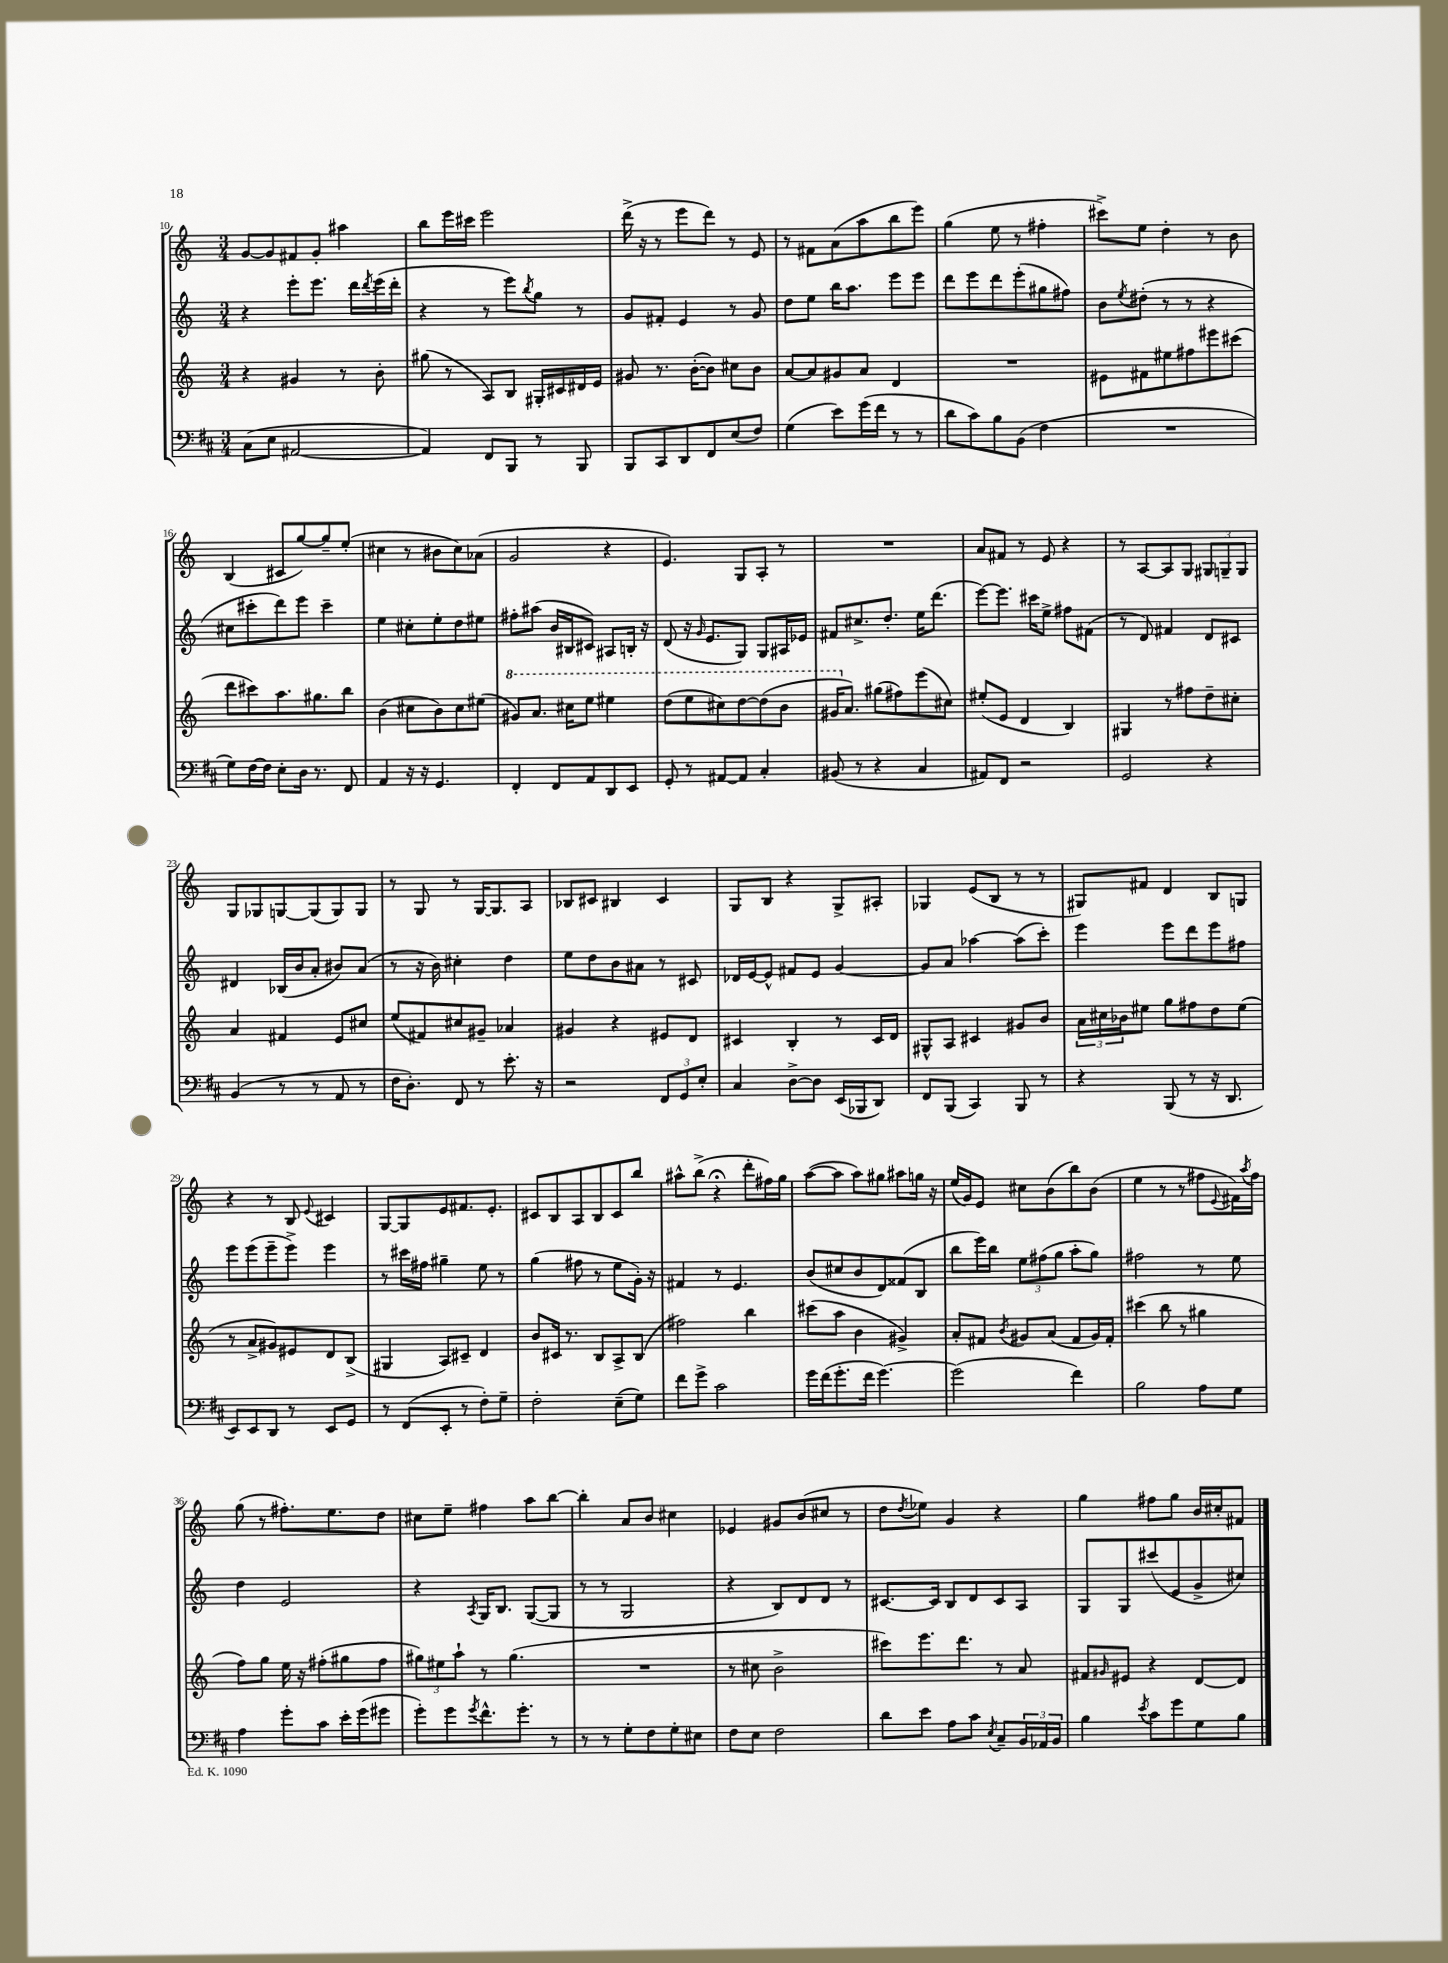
<<
\new StaffGroup <<
\new Staff = "s0" {
    \clef treble \key c \major \numericTimeSignature \time 3/4
    g'8~ g'8 fis'8 g'8-. ais''4 |
    b''8 e'''16 cis'''16 e'''2 |
    d'''16->( r16 r8 e'''8 d'''8) r8 e'8 |
    r8 fis'8 a'8( a''8 b''8 e'''8) |
    g''4( e''8 r8 fis''4-. |
    cis'''8->) e''8 d''4-. r8 b'8 |
    b4( cis'8 g''8~) g''8-- e''8-.( |
    cis''4 r8 bis'8 cis''8) aes'8( |
    g'2 r4 |
    e'4.) g8 a8-. r8 |
    R2. |
    a'8 fis'8 r8 e'8 r4 |
    r8 a8~ a8 g8 \tuplet 3/2 { gis8 g8-- g8 } |
    g8 ges8 g8~ g8( g8) g8 |
    r8 g8 r8 g16~ g8. a8 |
    bes8 cis'8 bis4 cis'4 |
    g8 b8 r4 g8-> ais8-. |
    ges4 e'8( b8 r8 r8 |
    gis8) fis'8 d'4 b8 g8 |
    r4 r8 b8 \appoggiatura { e'8 } cis'4 |
    g8~ g8 e'8 fis'8. e'8.-. |
    cis'8 b8 a8 b8 cis'8 b''8 |
    ais''8-^ b''8->( r4\fermata d'''8-. fis''16) g''16 |
    a''8~( a''8 a''8) gis''8 ais''8 g''16 r16 |
    e''16( g'16) e'8 cis''8 b'8( b''8) b'8( |
    e''4 r8 r8 fis''8 \appoggiatura { e'8 } fis'16) \acciaccatura { a''8 } fis''16 |
    g''8( r8 fis''8.-.) e''8. d''8 |
    cis''8 e''8-- fis''4 a''8 b''8~ |
    b''4-. a'8 b'8 cis''4 |
    ees'4 gis'8 b'8( cis''8 r8 |
    d''8 \acciaccatura { d''8 } ees''8) g'4 r4 |
    g''4 fis''8 g''8 b'16 cis''16-. fis'8 \bar "|." |
}
\new Staff = "s1" {
    \clef treble \key c \major \numericTimeSignature \time 3/4
    r4 e'''8-. e'''8. d'''16 \acciaccatura { d'''8 } e'''16( d'''16-. |
    r4 r8 e'''8) \acciaccatura { b''8 } g''8 r8 |
    g'8 fis'8-. e'4 r8 g'8 |
    d''8 e''8 b''16 a''8. e'''8 e'''8 |
    d'''8 e'''8 d'''8 e'''8-.( gis''8 fis''8) |
    b'8 \acciaccatura { e''8 } dis''8-.( r8 r8 r4 |
    cis''8 cis'''8-. d'''8) e'''8 cis'''4-- |
    e''4 cis''8-. e''8-. d''8 eis''8 |
    fis''8-. ais''8( b'16 bis16 cis'8) ais8 b16-. r16 |
    d'8( r16 \grace { g'16 } e'8. g8) g8 ais16 ees'16 |
    fis'8 cis''8.-> d''8.-. e''16 d'''8.( |
    e'''8~) e'''8. cis'''16 e''8-> fis''8 fis'8( |
    r8 d'8) fis'4 d'8 cis'8 |
    dis'4 bes16( b'16 a'8-. bis'8) a'8( |
    r8 r16 b'16) cis''4-. d''4 |
    e''8 d''8 b'8 ais'8 r8 cis'8 |
    des'16 e'16~ e'8-^ fis'8 e'8 g'4~ |
    g'8 a'8 aes''4~ aes''8( c'''8-.) |
    e'''4 e'''8 d'''8 e'''8 fis''8 |
    e'''8 e'''8( e'''8-- e'''8->) e'''4 |
    r8 cis'''16 fis''16 gis''4-- e''8 r8 |
    g''4( fis''8 r8 e''8 g'16-.) r16 |
    fis'4 r8 e'4. |
    b'8( cis''8 b'8 d'8) fisis'8( b8 |
    b''8 e'''16) b''16 \tuplet 3/2 { e''8 fis''8( g''8 } a''8-. g''8) |
    fis''2 r8 e''8 |
    d''4 e'2 |
    r4 \acciaccatura { a8 } g16 b8. g8~( g8 |
    r8 r8 g2 |
    r4 b8) d'8 d'8 r8 |
    cis'8.~ cis'16 b8 d'8 cis'8 a8 |
    g8 g8 cis'''8( e'8 g'8-> cis''8) \bar "|." |
}
\new Staff = "s2" {
    \clef treble \key c \major \numericTimeSignature \time 3/4
    r4 gis'4 r8 b'8-. |
    gis''8( r8 a8) b8 gis16-. cis'16 dis'16 e'16 |
    gis'8 r8. b'16~-.( b'8) cis''8 b'8 |
    a'8~ a'8 gis'8 a'8 d'4 |
    R2. |
    eis'8 fis'8 eis''8 fis''8 eis'''8 cis'''8( |
    d'''8 cis'''8) a''8. gis''8. b''8 |
    b'4( cis''8 b'8) cis''8 eis''8( |
    \ottava #1 gis''8) a''8. cis'''16 e'''8 eis'''4 |
    d'''8( e'''8 cis'''8) d'''8~ d'''8( b''8 |
    gis''16 \ottava #0 a'8.) gis''!8( fis''8) e'''8( cis''8) |
    eis''8-.( e'8 d'4 b4) |
    gis4 r8 fis''8 d''8-- cis''8-. |
    a'4 fis'4 e'8 cis''8 |
    e''8( fis'8) cis''8 gis'8-- aes'4 |
    gis'4 r4 eis'8 d'8 |
    cis'4 b4-. r8 cis'16 d'16 |
    gis8-^ a8 cis'4 gis'8 b'8 |
    \tuplet 3/2 { a'16 cis''16 bes'16 } eis''8 g''8 fis''8 d''8 eis''8( |
    r8 a'8-> gis'8) eis'8 d'8 b8->( |
    gis4 a8) cis'8-- d'4 |
    b'8 cis'16 r8. b8 a8-> b8( |
    fis''2) b''4 |
    cis'''8( a''8 b'4 gis'4->) |
    a'8-. fis'8 \acciaccatura { b'8 } gis'8 a'8( fis'8 gis'16) fis'16-. |
    cis'''4( b''8 r8 gis''4 |
    f''8) g''8 e''16 r16 fis''8-.( gis''8 fis''8 |
    \tuplet 3/2 { gis''8) eis''8 a''8-! } r8 gis''4.( |
    R2. |
    r8 cis''8 b'2-> |
    cis'''8) e'''8. d'''8. r8 a'8 |
    fis'8 \grace { gis'16 } eis'8 r4 d'8~ d'8 \bar "|." |
}
\new Staff = "s3" {
    \clef bass \key d \major \numericTimeSignature \time 3/4
    cis8( e8 ais,2~ |
    ais,4) fis,8 b,,8 r8 b,,8 |
    b,,8 cis,8 d,8 fis,8 e8( fis8) |
    g4( e'8) g'16( fis'16 r8 r8 |
    d'8 cis'8) b8 b,8( fis4 |
    R2. |
    g8) fis16~ fis16 e8-. d16 r8. fis,8 |
    a,4 r16 r16 g,4. |
    fis,4-. fis,8 a,8 d,8 e,8 |
    g,8-. r8 ais,8~ ais,8 cis4-. |
    bis,8( r8 r4 cis4 |
    ais,8) fis,8 r2 |
    g,2 r4 |
    b,4( r8 r8 a,8 r8 |
    fis16 d8.-.) fis,8 r8 e'8.-. r16 |
    r2 \tuplet 3/2 { fis,8 g,8 e8-. } |
    cis4 d8~-> d8 e,16( bes,,16 d,8) |
    fis,8 b,,8( cis,4) b,,8 r8 |
    r4 b,,8( r8 r16 d,8. |
    e,8) e,8 d,8 r8 e,8 g,8 |
    r8 fis,8( e,8-. r8 fis8-.) g8-- |
    fis2-. e8--( g8) |
    fis'8 g'8-> cis'2 |
    g'16 fis'16( g'8.-. fis'16 g'4.~) |
    g'2( fis'4) |
    b2 a8 g8 |
    a4 g'8-. cis'8 e'16-. g'16( gis'8 |
    g'8-.) g'8 \acciaccatura { g'8 } fis'8.-^ g'8.-. r8 |
    r8 r8 g8-. fis8 g8-. eis8 |
    fis8 e8 fis2 |
    d'8 e'8 a8 cis'8 \acciaccatura { e8 } cis8-- \tuplet 3/2 { b,16 aes,16 b,16 } |
    b4 \acciaccatura { e'8 } cis'8 g'8 g8 b8 \bar "|." |
}
>>
>>
\layout { \context { \Score currentBarNumber = #10 } }
